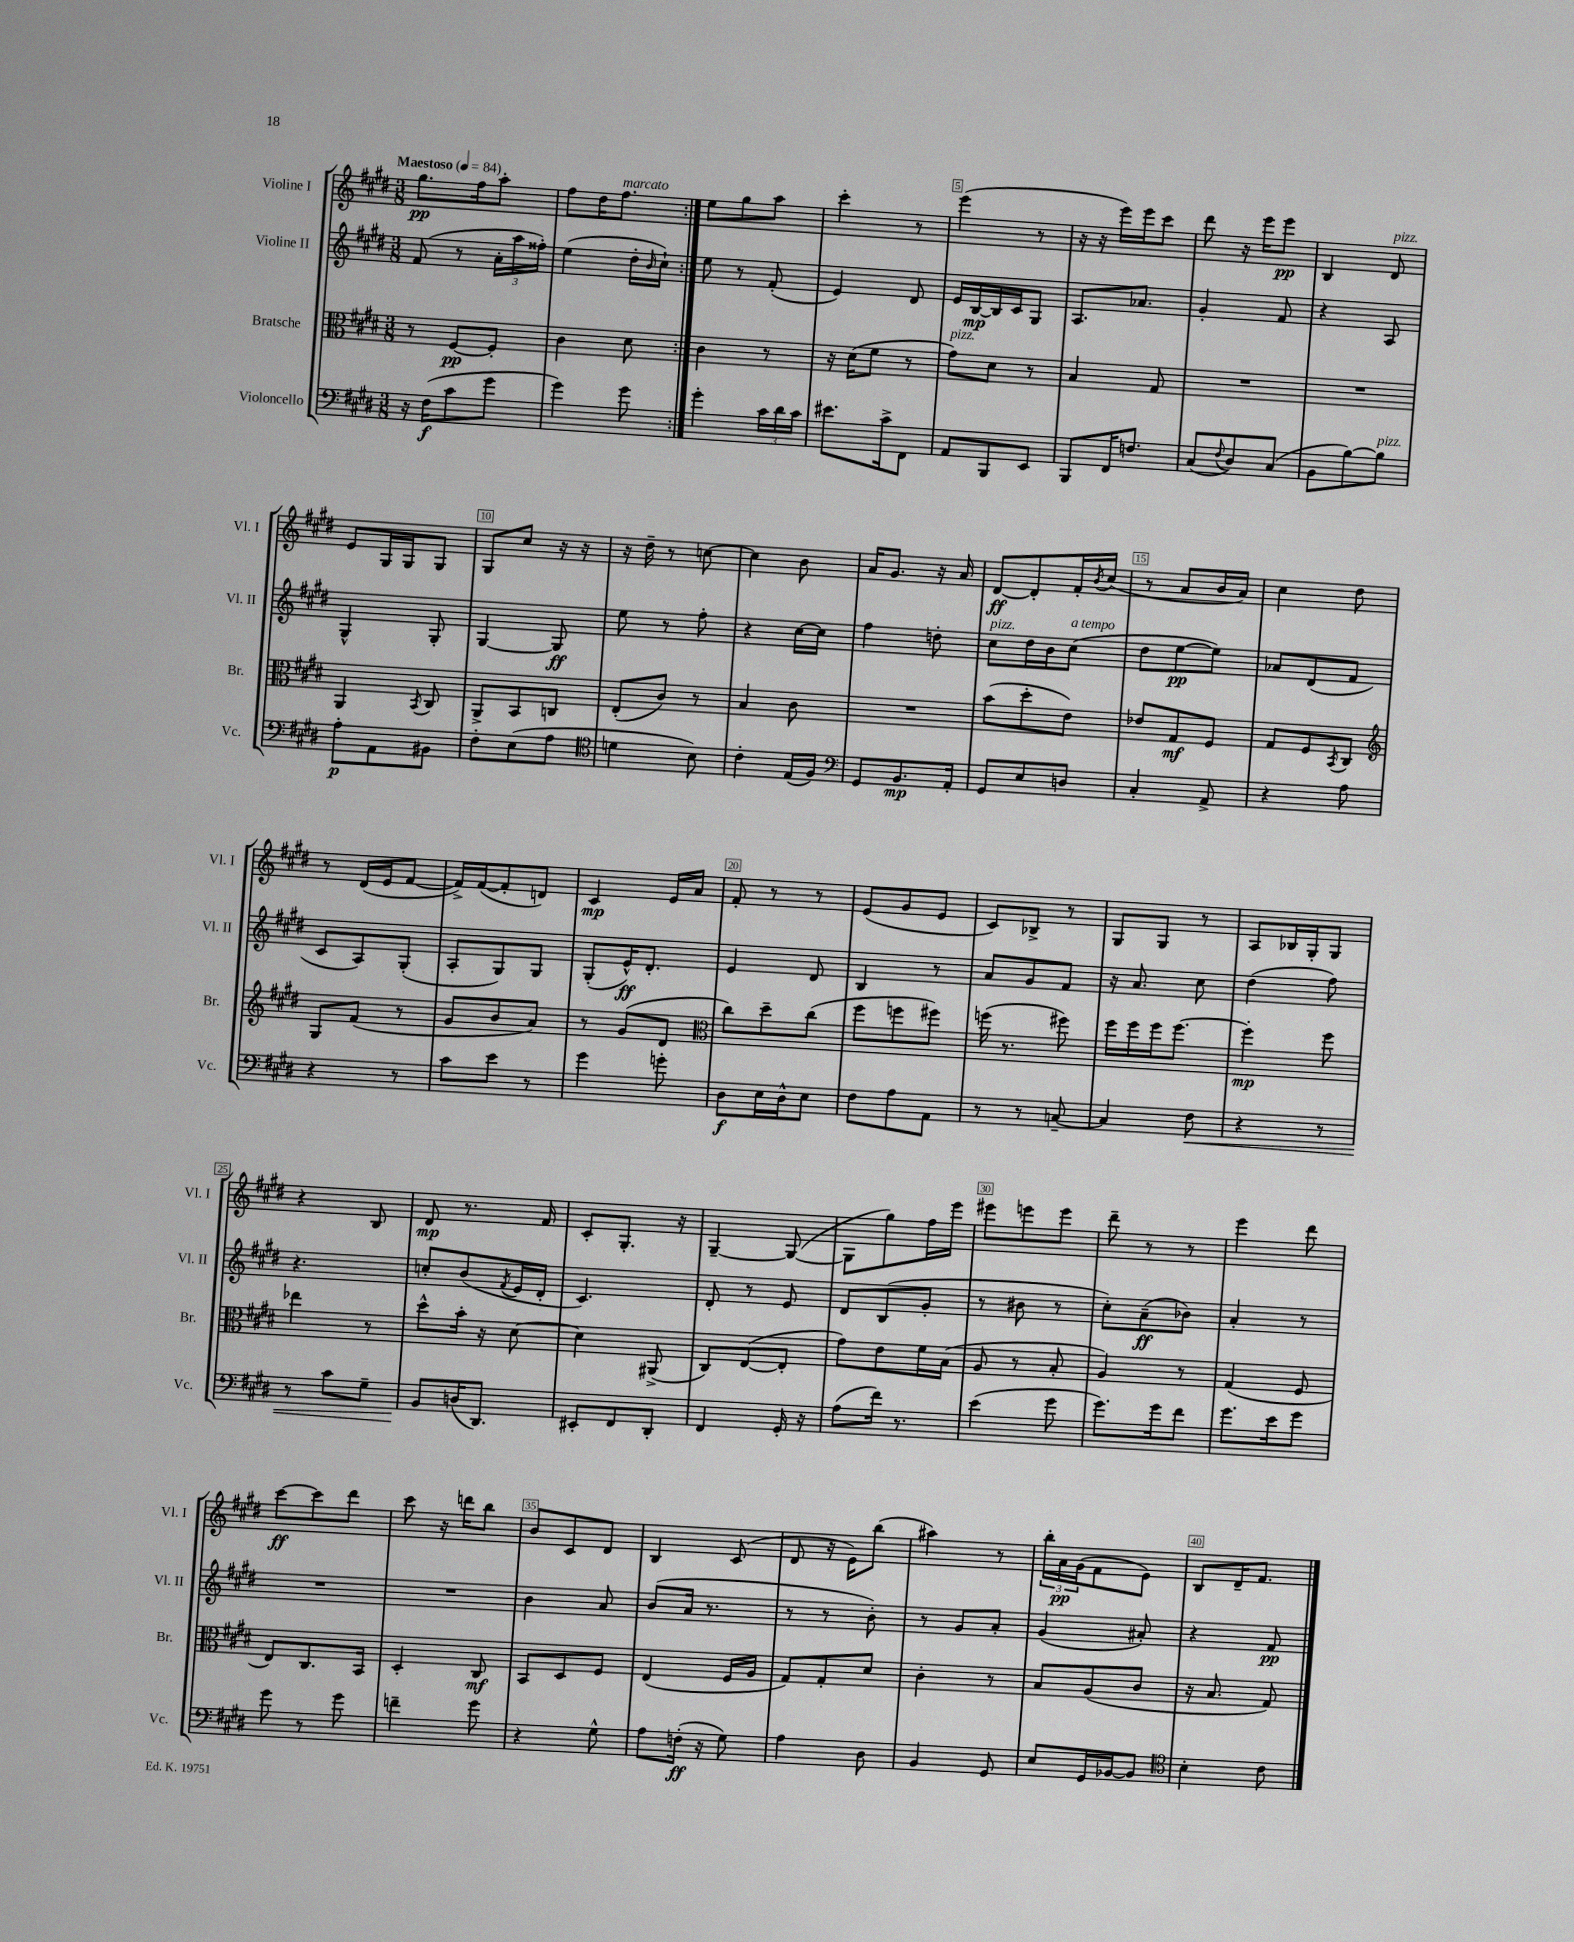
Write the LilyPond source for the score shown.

<<
\new StaffGroup <<
\new Staff = "s0" \with { instrumentName = "Violine I" shortInstrumentName = "Vl. I" } {
    \clef treble \key e \major \numericTimeSignature \time 3/8 \tempo "Maestoso" 4 = 84
    \repeat volta 2 { gis''8.\pp fis''16 a''8-. |
    fis''8 dis''16 fis''8.^\markup { \italic "marcato" } | }
    e''8 gis''8 a''8 |
    cis'''4-. r8 |
    e'''4( r8 |
    r16 r16 e'''16) e'''16 cis'''8 |
    dis'''8 r16 e'''16 e'''8\pp |
    b4 dis'8^\markup { \italic "pizz." } |
    e'8 gis16 gis16 gis8 |
    gis8 cis''8 r16 r16 |
    r16 dis''16-- r8 c''8~ |
    c''4 b'8 |
    a'16 gis'8. r16 a'16 |
    dis'8~\ff dis'8-. fis'16-. \acciaccatura { b'8 } cis''16( |
    r8 a'8 b'16 a'16) |
    cis''4 dis''8 |
    r8 dis'16( e'16 fis'8~ |
    fis'16->) fis'16~( fis'8-. d'8) |
    cis'4\mp e'16 a'16 |
    fis'8-. r8 r8 |
    e'8( gis'8 e'8 |
    cis'8) bes8-> r8 |
    gis8 gis8 r8 |
    a8 bes16 gis16-. gis8 |
    r4 b8 |
    dis'8\mp r8. fis'16 |
    cis'8-. gis8.-. r16 |
    gis4~-- gis8~( |
    gis8 gis''8) fis''16 e'''16 |
    eis'''8 e'''8 e'''8 |
    dis'''8-- r8 r8 |
    e'''4 dis'''8 |
    cis'''8~\ff cis'''8 dis'''8 |
    cis'''8 r16 d'''16 b''8 |
    b'8 cis'8 dis'8 |
    b4 cis'8( |
    dis'8 r16 e'16) b''8( |
    ais''4) r8 |
    \tuplet 3/2 { b''16-. a'16\pp gis'16( } fis'8 e'8) |
    b8 dis'16-- fis'8. \bar "|." |
}
\new Staff = "s1" \with { instrumentName = "Violine II" shortInstrumentName = "Vl. II" } {
    \clef treble \key e \major \numericTimeSignature \time 3/8
    \repeat volta 2 { fis'8( r8 \tuplet 3/2 { a'16-. a''16 fisis''16-.) } |
    e''4( dis''16-. \grace { b'16 } cis''16-!) | }
    e''8 r8 fis'8-.( |
    e'4) dis'8 |
    e'16 b16~\mp b16 cis'16 gis8 |
    a8. aes'8. |
    gis'4-. fis'8 |
    r4 a8 |
    gis4-^ gis8-. |
    gis4~ gis8\ff |
    e''8 r8 fis''8-. |
    r4 cis''16~ cis''16 |
    fis''4 d''8-. |
    cis''8^\markup { \italic "pizz." } dis''16 b'16 cis''8^\markup { \italic "a tempo" }( |
    dis''8 e''8~\pp e''8) |
    aes'8 dis'8( fis'8 |
    cis'8 a8) gis8-.( |
    a8-. gis8) gis8 |
    gis8-.( e'16-^\ff) dis'8.-. |
    e'4 dis'8 |
    b4 r8 |
    a'8 gis'8 fis'8 |
    r16 a'8. cis''8 |
    dis''4( fis''8) |
    r4. |
    c''8-. b'8( \acciaccatura { fis'8 } e'16 dis'16-. |
    cis'4.) |
    dis'8-. r8 e'8 |
    dis'8 b8( gis'8-. |
    r8 bis'8 r8 |
    cis''8-.) a'8--\ff( bes'8) |
    a'4-. r8 |
    R4. |
    R4. |
    b'4 a'8 |
    b'8( a'16 r8. |
    r8 r8 b'8-.) |
    r8 gis'8 a'8-. |
    gis'4( ais'8-.) |
    r4 fis'8\pp \bar "|." |
}
\new Staff = "s2" \with { instrumentName = "Bratsche" shortInstrumentName = "Br." } {
    \clef alto \key e \major \numericTimeSignature \time 3/8
    \repeat volta 2 { r8 fis8~\pp fis8-. |
    cis'4 dis'8 | }
    cis'4 r8 |
    r16 dis'16( fis'8 r8 |
    gis'8^\markup { \italic "pizz." }) dis'8 r8 |
    b4 gis8 |
    R4. |
    R4. |
    a,4 \acciaccatura { b,8 } cis8 |
    a,8-> b,8 c8 |
    e8-.( cis'8) r8 |
    b4 cis'8 |
    R4. |
    b'8( dis''8-. e'8) |
    ees'8 gis8\mf fis8 |
    gis8 fis8 \acciaccatura { b,8 } cis8 |
    \clef treble gis8 fis'8( r8 |
    gis'8 b'8 a'8) |
    r8 gis'8( dis'8 |
    \clef alto cis''8) dis''8-- cis''8( |
    fis''8 f''8 fis''8) |
    f''16( r8. fis''8) |
    fis''16 fis''16 fis''16 fis''8.~ |
    fis''4-.\mp fis''8 |
    ees''4 r8 |
    dis''8-^ b'16-. r16 dis'8~ |
    dis'4 ais,8->( |
    cis8) e8~( e8-. |
    gis'8) e'8 fis'16 b16( |
    a8 r8 b8-. |
    a4) r8 |
    gis4( fis8 |
    e8) cis8. b,16 |
    dis4-. cis8\mf |
    b,8 dis8 fis8 |
    e4( fis16 a16 |
    gis8) gis8-. dis'8 |
    cis'4-. r8 |
    b8 a8( cis'8 |
    r16 b8. gis8) \bar "|." |
}
\new Staff = "s3" \with { instrumentName = "Violoncello" shortInstrumentName = "Vc." } {
    \clef bass \key e \major \numericTimeSignature \time 3/8
    \repeat volta 2 { r16 fis16\f( cis'8 gis'8 |
    gis'4) gis'8 | }
    gis'4-. \tuplet 3/2 { cis'16 dis'16 cis'16 } |
    eis'8. cis'16-> fis,8 |
    a,8 b,,8 e,8 |
    b,,8 fis,16 f8. |
    cis8( \appoggiatura { fis8 } dis8) cis8( |
    b,8 b8~) b8^\markup { \italic "pizz." } |
    a8-.\p a,8 bis,8 |
    fis8-. e8( a8 |
    \clef tenor d'4 b8) |
    cis'4-. e16( fis16) |
    \clef bass gis,8 b,8.\mp a,16-. |
    gis,8 e8 d8 |
    cis4-. a,8-> |
    r4 a8 |
    r4 r8 |
    cis'8 e'8 r8 |
    gis'4 g'8-. |
    dis8\f e16 dis16-^ e8 |
    fis8 a8 a,8 |
    r8 r8 c8~-- |
    c4 fis8\< |
    r4 r8 |
    r8 cis'8 gis8-- |
    b,8\! d16( dis,8.) |
    eis,8-. fis,8 dis,8-. |
    fis,4 gis,16-. r16 |
    a8( fis'16) r8. |
    e'4( gis'8 |
    gis'8.) gis'16 fis'8 |
    gis'8. e'16 gis'8 |
    gis'8 r8 gis'8 |
    f'4-- gis'8 |
    r4 gis8-^ |
    a8 f16-.\ff( r16 gis8) |
    a4 dis8 |
    b,4 gis,8 |
    e8 gis,16 bes,16~ bes,8 |
    \clef tenor b4-. cis'8 \bar "|." |
}
>>
>>
\layout { \context { \Score \override BarNumber.break-visibility = ##(#f #t #t) barNumberVisibility = #(every-nth-bar-number-visible 5) \override BarNumber.stencil = #(make-stencil-boxer 0.1 0.3 ly:text-interface::print) } }
